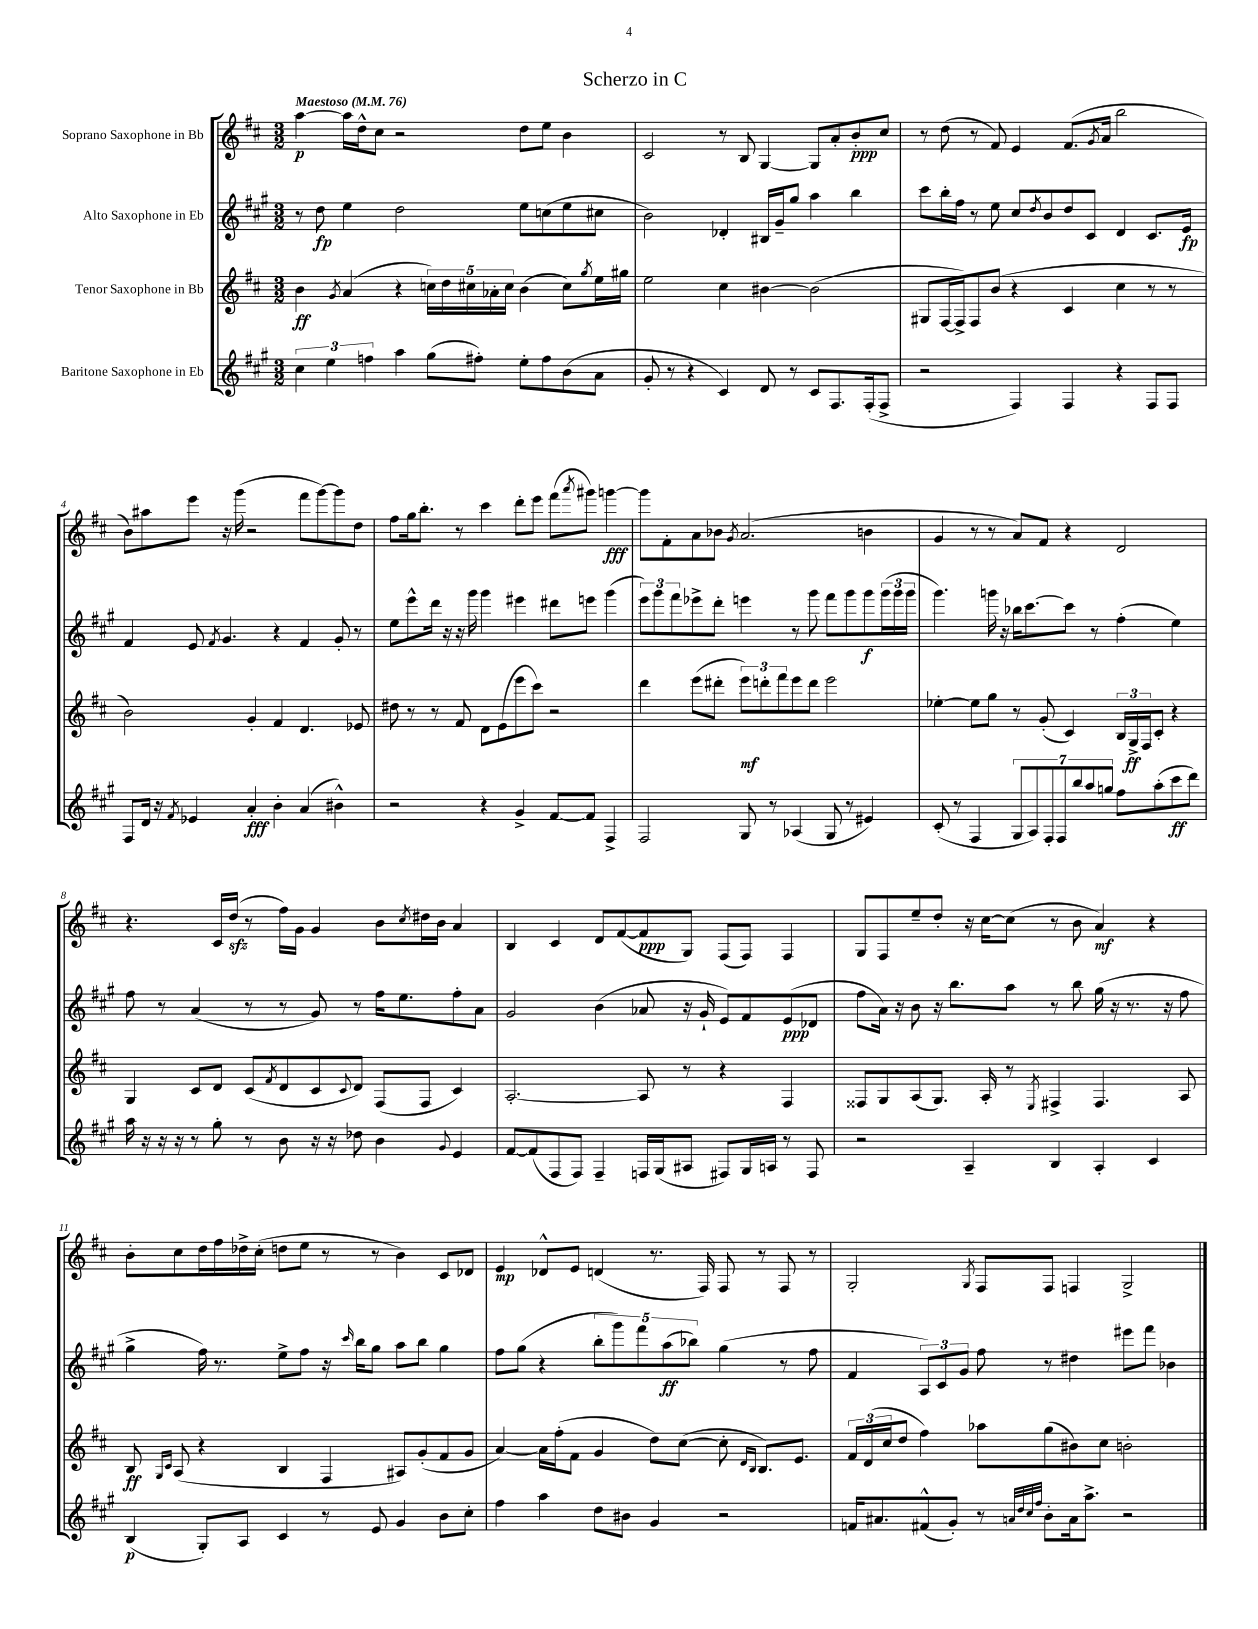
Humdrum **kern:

**kern	**kern	**kern	**kern
*staff4	*staff3	*staff2	*staff1
*clefG2	*clefG2	*clefG2	*clefG2
*k[f#c#g#]	*k[f#c#]	*k[f#c#g#]	*k[f#c#]
*M3/2	*M3/2	*M3/2	*M3/2
*MM76	*MM76	*MM76	*MM76
6cc#	4b	8r	[4aa
.	.	8dd	.
6ee	.	.	.
.	8qg	.	.
.	(4a	4ee	16aa]
.	.	.	16dd^^
6ff	.	.	.
.	.	.	8cc#
4aa	4r	2dd	2r
(8gg#	20cc)	.	.
.	20dd	.	.
.	20cc#	.	.
8ff#')	.	.	.
.	20a-'	.	.
.	20cc#	.	.
8ee'	(4b	8ee	8dd
8ff#	.	(8cc	8ee
(8b	8cc#)	8ee	4b
.	8qgg	.	.
8a	16ee	8cc#	.
.	16gg#	.	.
=	=	=	=
8g#'	2ee	2b)	2c#
8r	.	.	.
4r	.	.	.
4c#)	4cc#	4d-'	8r
.	.	.	8B
8d	[4b#	16B#	[4G
.	.	16g#~	.
8r	.	8gg#	.
8c#	(2b#]	4aa	8G]
8.F#	.	.	8a'
.	.	4bb	8b'
(16F#'	.	.	.
8F#^	.	.	8cc#
=	=	=	=
2r	8G#	8ccc#	8r
.	[16F#	16bb'	(8dd
.	16F#^])	16ff#	.
.	8F#	8r	8r
.	(8b	8ee	8f#)
4F#)	4r	8cc#	4e
.	.	8qdd	.
.	.	8b	.
4F#	4c#	8dd	(8.f#
.	.	8c#	.
.	.	.	8qg
.	.	.	16a
4r	4cc#	4d	2bb
8F#	8r	8.c#	.
8F#	8r	.	.
.	.	16e	.
=	=	=	=
8F#	2b)	4f#	8b)
16d	.	.	8aa#
16r	.	.	.
8qf#	.	.	.
4e-	.	8e	8eee
.	.	8qf#	.
.	.	4.g#	16r
.	.	.	(16ggg
4a'	4g'	.	2r
4b'	4f#	4r	.
(4a	4.d	4f#	8fff#
.	.	.	[8ggg)
4b#^^)	.	8g#'	8ggg]
.	8e-	8r	8dd
=	=	=	=
2r	8dd#	8ee	8ff#
.	8r	8eee^^	16gg
.	.	.	8.bb'
.	8r	16ddd	.
.	.	16r	.
.	8f#	16r	8r
.	.	16ggg#	.
4r	8d	4ggg#	4ccc#
.	(8e	.	.
4g#^	8eee	4eee#	8ddd'
.	8ccc#)	.	8eee
[8f#	2r	8ddd#	(8fff#
.	.	.	8qaaa
8f#]	.	8eee	8ggg#)
4F#^	.	(4ggg#	[4ggg
=	=	=	=
2F#	4ddd	12eee)	8ggg]
.	.	12ggg#	.
.	.	.	8f#'
.	.	12fff#	.
.	(8eee	8eee-^	8a
.	8ddd#'	8ddd'	8b-
.	.	.	8qg
8G#	12eee)	4eee	(2.a
.	12ddd'	.	.
8r	.	.	.
.	12fff#	.	.
(4A-	8eee	8r	.
.	8ddd	8ggg#	.
8G#	2eee	8fff#	.
8r	.	8ggg#	.
4e#)	.	8ggg#	4b
.	.	(24ggg#	.
.	.	24ggg#	.
.	.	24ggg#	.
=	=	=	=
(8c#'	[4ee-'	4.ggg#)	4g
8r	.	.	.
4F#	8ee-]	.	8r
.	8gg	16ggg	8r
.	.	16r	.
14G#	8r	16bb-	8a)
.	.	[8.ccc#	.
14A)	.	.	.
.	(8g'	.	8f#
14F#'	.	.	.
14F#	.	.	.
.	4c#)	8ccc#]	4r
14bb	.	.	.
14aa	.	.	.
.	.	8r	.
14gg	.	.	.
8ff#	24B	(4ff#'	2d
.	24G^	.	.
.	24F#	.	.
(8aa'	8c#'	.	.
8ccc#	4r	4ee)	.
8ddd)	.	.	.
=	=	=	=
16aa	4G	8ff#	4.r
16r	.	.	.
16r	.	8r	.
16r	.	.	.
8r	8c#	(4a	.
8gg#'	8d	.	16c#
.	.	.	(16dd
8r	(8c#	8r	8r
.	8qf#	.	.
8b	8d	8r	16ff#)
.	.	.	16g
16r	8c#	8g#)	4g
16r	.	.	.
.	8qqc#	.	.
8dd-	8d)	8r	.
4b	(8F#	16ff#	8b
.	.	8.ee	.
.	.	.	8qcc#
.	8F#	.	16dd#
.	.	.	16b
8qqg#	.	.	.
4e	4c#)	8ff#'	4a
.	.	8a	.
=	=	=	=
[8f#	[2.A'	2g#	4B
(8f#]	.	.	.
8F#	.	.	4c#
8F#)	.	.	.
4F#~	.	(4b	8d
.	.	.	([8f#
16F	8A]	8a-	8f#]
(16G#	.	.	.
8A#	8r	16r	8G)
.	.	16g#`	.
8F#)	4r	8e)	(8F#
16G#	.	8f#	8F#)
16A	.	.	.
8r	4F#	(8e	4F#
8F#	.	8d-	.
=	=	=	=
2r	8F##	8ff#	8G
.	8G	16a)	8F#
.	.	16r	.
.	(8A	8b	8ee~
.	8.G)	16r	8dd'
.	.	8.bb	.
4A~	.	.	16r
.	16A'	.	[16cc#
.	8r	8aa	(8cc#]
.	8qE	.	.
4B	4F#^	8r	8r
.	.	8bb	8b
4A'	4.F#	(16gg#	4a)
.	.	16r	.
.	.	8.r	.
4c#	.	.	4r
.	.	16r	.
.	8A	8ff#	.
=	=	=	=
(4B	8B	4gg#^	8b'
.	16qqG	.	.
.	16qqc#	.	.
.	(8A	.	8cc#
8G#')	4r	16ff#)	16dd
.	.	8.r	16ff#
8A	.	.	16dd-^
.	.	.	(16cc#'
4c#	4B	8ee^	8dd
.	.	8ff#	8ee
8r	4F#	16r	8r
.	.	16qqccc#	.
.	.	16bb	.
8e	.	8gg#	8r
4g#	8A#)	8aa	4b)
.	(8g'	8bb	.
8b	8f#	4gg#	8c#
8cc#'	8g	.	8d-
=	=	=	=
4ff#	[4a)	8ff#	4e
.	.	(8gg#	.
4aa	16a]	4r	8d-^^
.	(16ff#'	.	.
.	8f#	.	8e
8dd	4g	10bb'	(4d
.	.	10ggg#)	.
8b#	.	.	.
.	.	10fff#	.
4g#	8dd)	.	8.r
.	.	(10aa	.
.	([8cc#	.	.
.	.	10bb-)	.
.	.	.	16F#)
2r	8cc#']	(4gg#	8F#
.	16qqd	.	.
.	16qqB	.	.
.	8.B)	.	8r
.	.	8r	8F#
.	8.e	.	.
.	.	8ff#	8r
=	=	=	=
16f	24f#	4f#	2G'
.	(24d	.	.
8.a#	.	.	.
.	24cc#	.	.
.	8dd	.	.
(8f#^^	4ff#)	12A)	.
.	.	12c#	.
8g#')	.	.	.
.	.	12g#	.
.	.	.	8qG
8r	8aa-	8ff#	8F#
32qqa	.	.	.
32qqdd	.	.	.
32qqcc#	.	.	.
32qqff#	.	.	.
8b'	(8gg	8r	8F#
16a	8b#)	4dd#	4F
8.aa^	.	.	.
.	8cc#	.	.
2r	2b'	8eee#	2G^
.	.	8fff#	.
.	.	4b-	.
==	==	==	==
*-	*-	*-	*-
